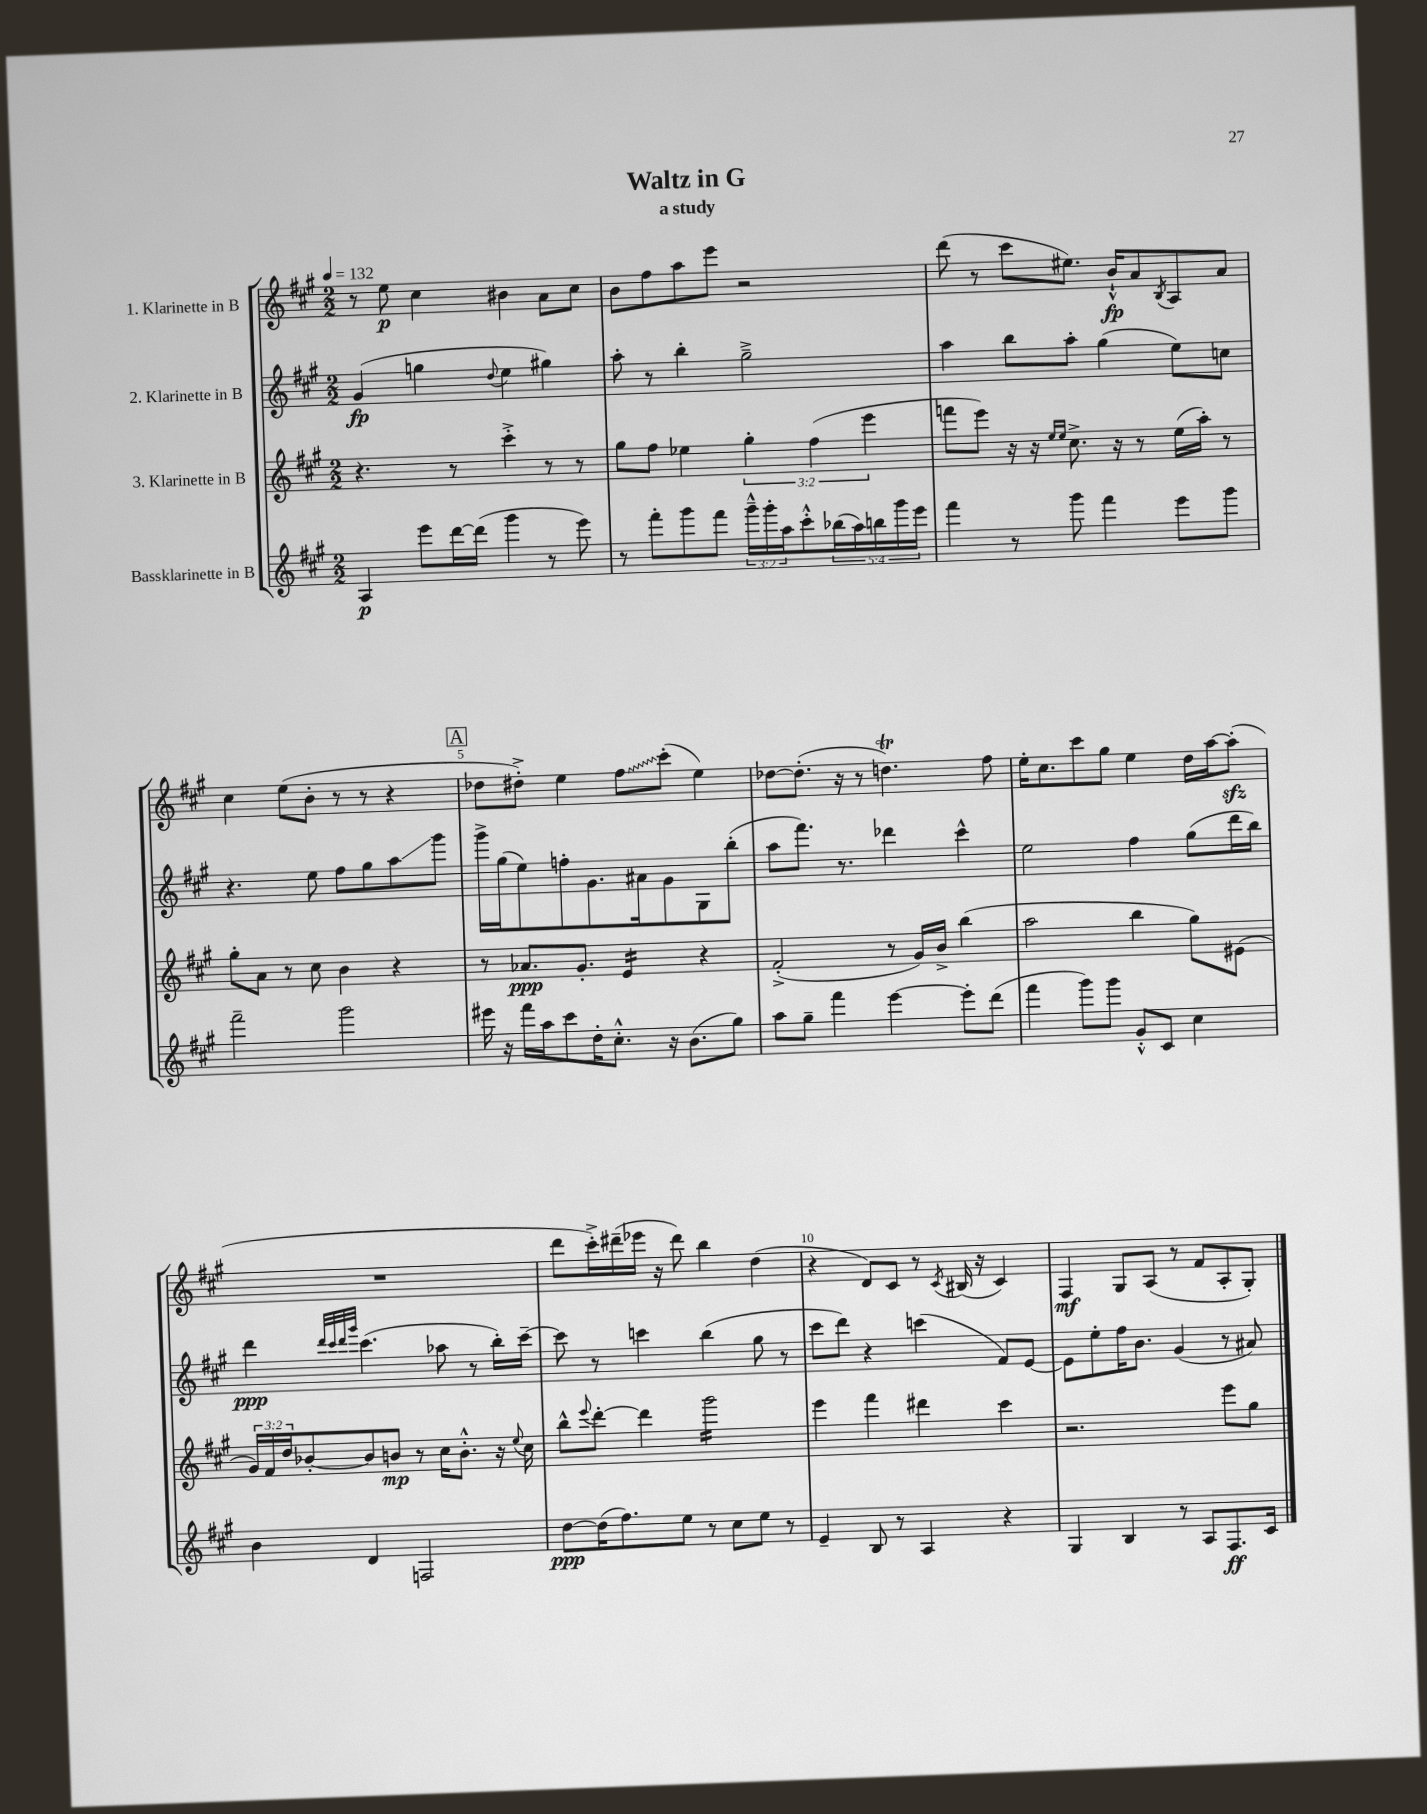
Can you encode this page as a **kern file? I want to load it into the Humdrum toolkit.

**kern	**kern	**kern	**kern
*staff4	*staff3	*staff2	*staff1
*clefG2	*clefG2	*clefG2	*clefG2
*k[f#c#g#]	*k[f#c#g#]	*k[f#c#g#]	*k[f#c#g#]
*M2/2	*M2/2	*M2/2	*M2/2
*MM132	*MM132	*MM132	*MM132
4A/	4.r	(4g#/	8r
.	.	.	8ee\
8eee\L	.	4gg\	4cc#\
[16ddd\L	8r	.	.
(16ddd\]JJ	.	.	.
.	.	8qqdd/	.
4ggg#\	4ccc#'^\	4ee\	4b#\
8r	8r	4gg#\)	8a\L
8eee\)	8r	.	8cc#\J
=	=	=	=
8r	8gg#\L	8aa'\	8b\L
8fff#'\L	8ff#\J	8r	8ff#\
8ggg#\	4ee-\	4bb'\	8aa\
8fff#\J	.	.	8eee\J
24ggg#~^^\LL	6gg#'\	2gg#~^\	2r
24ggg#'\	.	.	.
24aa\J	.	.	.
8ccc#'^^\	.	.	.
.	(6ff#\	.	.
(20bb-\L	.	.	.
20aa\)	.	.	.
.	6eee\	.	.
20bb\	.	.	.
20ggg#\	.	.	.
20eee\JJ	.	.	.
=	=	=	=
4fff#\	8fff\L	4aa\	(8ddd\
.	8eee\J)	.	8r
8r	16r	8bb\L	8ccc#\L
.	16r	.	.
.	16qqee/LL	.	.
.	16qqee/JJ	.	.
8ggg#\	8.cc#^\	8aa'\J	8.ee#\J)
4fff#\	.	(4gg#\	.
.	16r	.	16b`^^/LK
.	8r	.	8a/
.	.	.	8qB/
8eee\L	(16ee\LL	8ee\L)	8A/
.	16aa'\JJ)	.	.
8ggg#\J	8r	8cc\J	8a/J
=	=	=	=
2fff#~\	8gg#'\L	4.r	4cc#\
.	8a\J	.	.
.	8r	.	(8ee\L
.	8cc#\	8ee\	8b'\J
2ggg#\	4b\	8ff#\L	8r
.	.	8gg#\	8r
.	4r	8aa\	4r
.	.	8ggg#\J	.
=	=	=	=
16eee#\	8r	16ggg#^\LL	8dd-\L
16r	.	(16gg#\J	.
16fff#\LL	8.a-/L	8ee\)	8dd#'^\J)
16aa\J	.	.	.
8ccc#\	.	8ff'\	4ee\
.	8.g#'/J	.	.
16dd'\K	.	8.g#\	.
8.cc#'^^\J	.	.	.
.	4e/	.	8ff#\L
.	.	16a#\k	.
16r	.	8g#\	(8ccc#'\J
(8.b\L	.	.	.
.	4r	8G#\	4ee\)
8gg#\J)	.	(8bb'\J	.
=	=	=	=
8aa\L	(2f#'^/	8aa\L	[8dd-\L
8gg#~\J	.	8.fff#\J)	(8.dd-'\]J
4fff#\	.	.	.
.	.	8.r	16r
.	.	.	8r
[4eee\	8r	4ddd-\	4.dd\)
.	16g#/LL)	.	.
.	16b^/JJ	.	.
8eee'\]L	(4bb\	4ccc#^^\	.
(8ddd\J	.	.	8ff#\
=	=	=	=
4fff#\	2aa\	2ee\	16ee'\LK
.	.	.	8.cc#\
8ggg#\L)	.	.	8ccc#\
8ggg#\J	.	.	8gg#\J
8g#'^^/L	4bb\	4ff#\	4ee\
8c#/J	.	.	.
4cc#\	8gg#\L)	(8gg#\L	16dd\LL
.	.	.	[16aa\J
.	(8e#\J	16ddd\L	(8aa'\]J
.	.	16bb\JJ)	.
=	=	=	=
4b\	24g#/LL)	4ddd\	1r
.	24f#/	.	.
.	24dd/J	.	.
.	[8b-'/	.	.
.	.	32qqddd/LLL	.
.	.	32qqccc#/	.
.	.	32qqddd/	.
.	.	32qqggg#/JJJ	.
4d/	8b-/]	(4.ccc#\	.
.	8b/J	.	.
2F/	8r	.	.
.	16cc#\LK	8aa-\	.
.	8.b'^^\J	.	.
.	.	8r	.
.	16r	16bb'\LL)	.
.	8qqee/	.	.
.	16cc#\	[16ccc#~\JJ	.
=	=	=	=
[8dd\L	8bb^^\L	8ccc#\]	8ddd\L
.	8qqeee/	.	.
(16dd\]K	[8ddd'\J	8r	16ccc#'^\L)
8.ff#\)	.	.	(16ddd#~\
.	4ddd\]	4ccc\	16eee-\JJ
.	.	.	16r
8ee\J	.	.	8ddd#\)
8r	2ggg#\	(4bb\	4bb\
8cc#\L	.	.	.
8ee\J	.	8gg#\	(4dd\
8r	.	8r	.
=	=	=	=
4e~/	4eee\	8ccc#\L	4r
.	.	8ddd\J)	.
8B/	4fff#\	4r	8d/L)
8r	.	.	8c#/J
4A/	4ddd#\	(4ccc\	8r
.	.	.	8qc#/
.	.	.	(16B#/
.	.	.	16r
4r	4ccc#\	8f#/L)	4c#/)
.	.	[8e/J	.
=	=	=	=
4G#/	2.r	8e\]L	4F#/
.	.	8ee'\	.
4B/	.	16ff#\K	8G#/L
.	.	8.b\J	.
.	.	.	(8A/J
8r	.	(4g#/	8r
8A/L	.	.	8f#/L
8.F#/	8eee\L	8r	8A'/
.	8gg#\J	8a#/)	8G#'/J)
16c#/Jk	.	.	.
==	==	==	==
*-	*-	*-	*-
